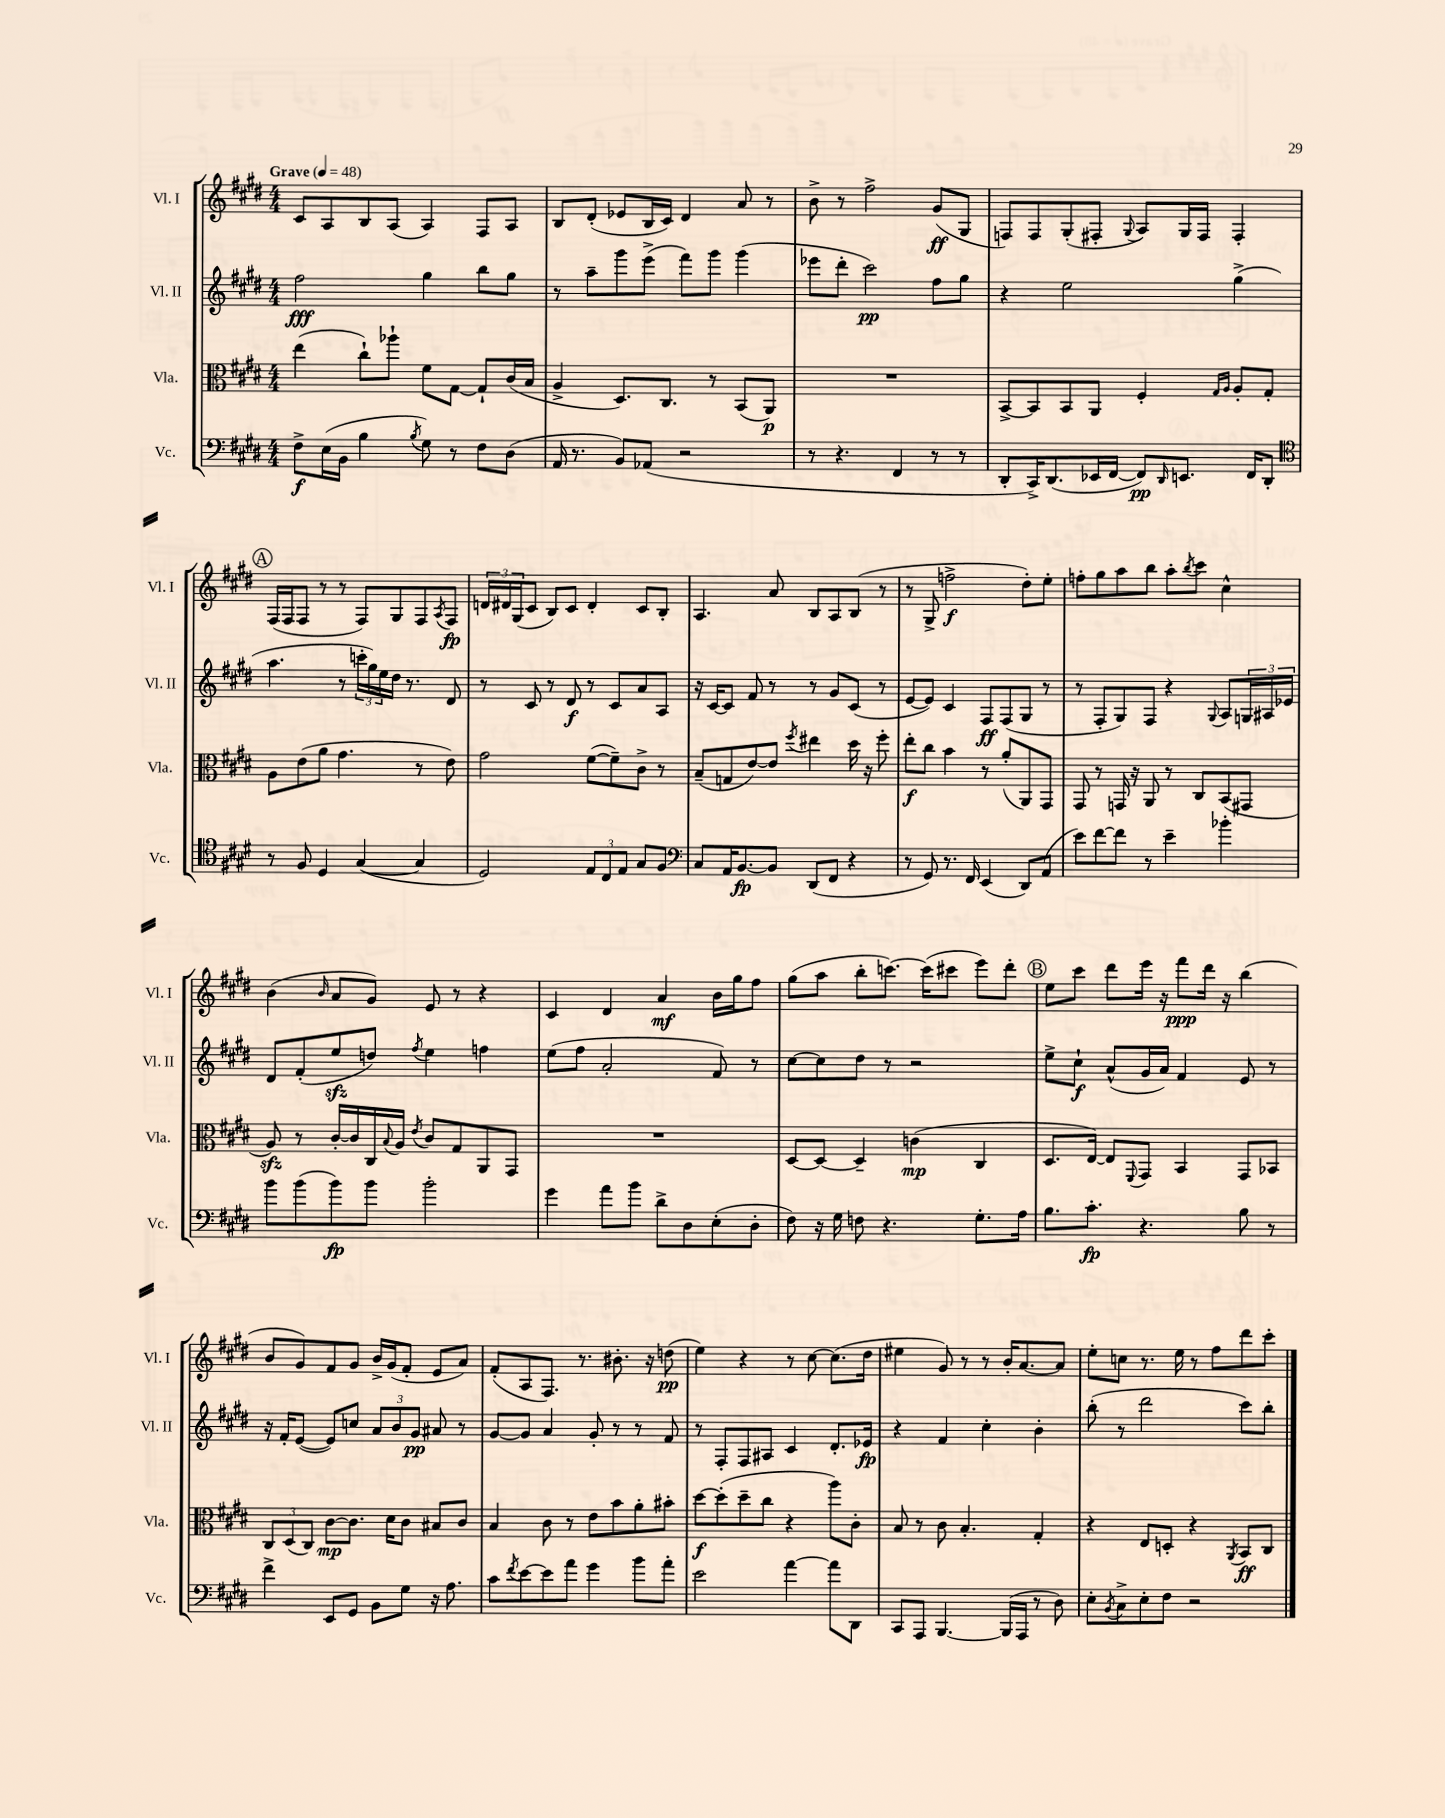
<<
\new StaffGroup <<
\new Staff = "s0" \with { instrumentName = "Vl. I" shortInstrumentName = "Vl. I" } {
    \clef treble \key e \major \numericTimeSignature \time 4/4 \tempo "Grave" 4 = 48
    cis'8 a8 b8 a8( a4) fis8 a8 |
    b8 dis'8-.( ees'8 b16 cis'16) dis'4 a'8 r8 |
    b'8-> r8 fis''2-> gis'8\ff( gis8 |
    f8) f8 gis8-.( fis8-. \appoggiatura { gis8 } a8) gis16 fis16 fis4-. |
    \mark \markup { \circle "A" } fis16( fis16 fis8 r8 r8 fis8) gis8 fis8 \acciaccatura { a8 } fis8\fp |
    \tuplet 3/2 { d'16 dis'16 gis16( } cis'8 b8) cis'8 dis'4-. cis'8 b8-. |
    a4. a'8 b8 a8 b8( r8 |
    r8 gis8-> f''2->\f dis''8-.) e''8-. |
    f''8-. gis''8 a''8 b''8 a''8-. \acciaccatura { b''8 } cis'''8 cis''4-^ |
    b'4( \grace { b'16 } a'8 gis'8) e'8 r8 r4 |
    cis'4 dis'4 a'4\mf b'16 gis''16 fis''8 |
    gis''8( a''8 b''8-. c'''8.~) c'''16( cis'''8 e'''8) dis'''8-. |
    \mark \markup { \circle "B" } e''8 cis'''8 dis'''8 e'''16 r16 fis'''8\ppp dis'''16 r16 b''4( |
    b'8 gis'8) fis'8 gis'8 b'16-> gis'16( fis'8-. e'8 a'8) |
    fis'8-.( a8 fis8.) r8. bis'8.-. r16 d''8\pp( |
    e''4) r4 r8 cis''8~ cis''8.( dis''16 |
    eis''4 gis'8) r8 r8 b'16-. a'8.~ a'8 |
    e''8-. c''8 r8. e''16 r8 fis''8 dis'''8 cis'''8-. \bar "|." |
}
\new Staff = "s1" \with { instrumentName = "Vl. II" shortInstrumentName = "Vl. II" } {
    \clef treble \key e \major \numericTimeSignature \time 4/4
    fis''2\fff gis''4 b''8 gis''8 |
    r8 a''8-- gis'''8 e'''8->( fis'''8) gis'''8 gis'''4( |
    ees'''8 dis'''8-. cis'''2\pp) fis''8 gis''8 |
    r4 e''2 gis''4->( |
    \mark \markup { \circle "A" } a''4. r8 \tuplet 3/2 { c'''16-. gis''16) e''16 } dis''16 r8. dis'8 |
    r8 cis'8 r8 dis'8\f r8 cis'8 a'8 a8 |
    r16 cis'16~ cis'8 fis'8 r8 r8 gis'8 cis'8( r8 |
    e'8~ e'8) cis'4 fis8\ff fis8( gis8 r8 |
    r8 fis8-. gis8) fis8 r4 \appoggiatura { gis8 } a8 \tuplet 3/2 { g16 ais16 ees'16 } |
    dis'8 fis'8-.( e''8\sfz d''8) \acciaccatura { fis''8 } e''4 f''4 |
    e''8( fis''8 a'2-. fis'8) r8 |
    cis''8~ cis''8 dis''8 r8 r2 |
    \mark \markup { \circle "B" } e''8-> cis''8-!\f a'8-^( gis'16 a'16) fis'4 e'8 r8 |
    r16 fis'16-. e'8~( e'8) c''8 \tuplet 3/2 { a'8 b'8 gis'8\pp } ais'8 r8 |
    gis'8~ gis'8 a'4 gis'8-. r8 r8 fis'8 |
    r8 fis8-. fis8 ais8 cis'4 dis'8.-. ees'16\fp |
    r4 fis'4 cis''4-. b'4-. |
    b''8-.( r8 dis'''2 cis'''8) b''8-. \bar "|." |
}
\new Staff = "s2" \with { instrumentName = "Vla." shortInstrumentName = "Vla." } {
    \clef alto \key e \major \numericTimeSignature \time 4/4
    e''4( cis''8-!) aes''8-! fis'8 gis8~ gis8-! cis'16( b16 |
    a4-> dis8.) cis8. r8 b,8( a,8\p) |
    R1 |
    b,8~-> b,8 b,8 a,8 fis4-. \grace { gis16 a16 } a8-. gis8-. |
    \mark \markup { \circle "A" } a8 e'8( a'8 gis'4. r8 e'8) |
    gis'2 fis'8~( fis'8--) cis'8-> r8 |
    b8--( g8 e'8~) e'8 \acciaccatura { fis''8 } eis''4 dis''16 r16 fis''8-. |
    e''8-.\f cis''8 b'4 r8 a'8-.( a,8) gis,8 |
    gis,8 r8 g,16 r16 a,8 r8 cis8 b,8( gis,8 |
    a8\sfz) r8 cis'16~-. cis'16 cis16 \appoggiatura { b8 } a16 \acciaccatura { e'8 } cis'8 gis8 a,8 gis,8 |
    R1 |
    dis8~ dis8~ dis4-- c'4\mp( cis4 |
    \mark \markup { \circle "B" } dis8. e16~) e8 \appoggiatura { fis,8 } gis,8 b,4 gis,8 bes,8 |
    \tuplet 3/2 { cis8 dis8( cis8) } cis'8~\mp cis'8. dis'16 cis'8 bis8 cis'8 |
    b4 cis'8 r8 e'8 b'8 a'8-. bis'8-. |
    dis''8~\f dis''8-.( dis''8-- cis''8 r4 a''8) cis'8-. |
    b8 r8 cis'8 b4.-. gis4-. |
    r4 e8 d8-. r4 \acciaccatura { a,8 } b,8\ff cis8 \bar "|." |
}
\new Staff = "s3" \with { instrumentName = "Vc." shortInstrumentName = "Vc." } {
    \clef bass \key e \major \numericTimeSignature \time 4/4
    fis8->\f e16( b,16 b4 \acciaccatura { b8 } gis8) r8 fis8 dis8( |
    a,16 r8. b,8) aes,8( r2 |
    r8 r4. fis,4 r8 r8 |
    dis,8-. cis,16->) dis,8.( ees,16 fis,16~ fis,8\pp) \grace { dis,16 } e,8. fis,16 dis,8-. |
    \mark \markup { \circle "A" } \clef tenor r8 fis8 dis4 gis4~( gis4 |
    dis2) \tuplet 3/2 { e8 cis8 e8 } gis8 fis8 |
    \clef bass cis8 a,16 b,8.~\fp b,8 dis,8( fis,8 r4 |
    r8 gis,8) r8. fis,16 e,4( dis,8) a,8( |
    e'8) fis'8~ fis'8 r8 e'4-- bes'4-. |
    b'8 b'8( b'8\fp) b'8 b'2-. |
    gis'4 a'8 b'8 dis'8-> dis8 e8-.( dis8-. |
    fis8) r16 gis16 f8 r4. gis8.-. a16 |
    \mark \markup { \circle "B" } b8. cis'8.-.\fp r4. b8 r8 |
    fis'4-> e,8 gis,8 b,8 gis8 r16 a8. |
    cis'8 \acciaccatura { fis'8 } e'8~ e'8 a'8 gis'4 b'8 a'8-. |
    e'2 a'4~ a'8 dis,8 |
    cis,8 a,,8 b,,4.~ b,,16( a,,16 r8 dis8) |
    e8-. \acciaccatura { b,8 } cis8-> e8-. fis8 r2 \bar "|." |
}
>>
>>
\layout { \context { \Score \remove "Bar_number_engraver" } }
